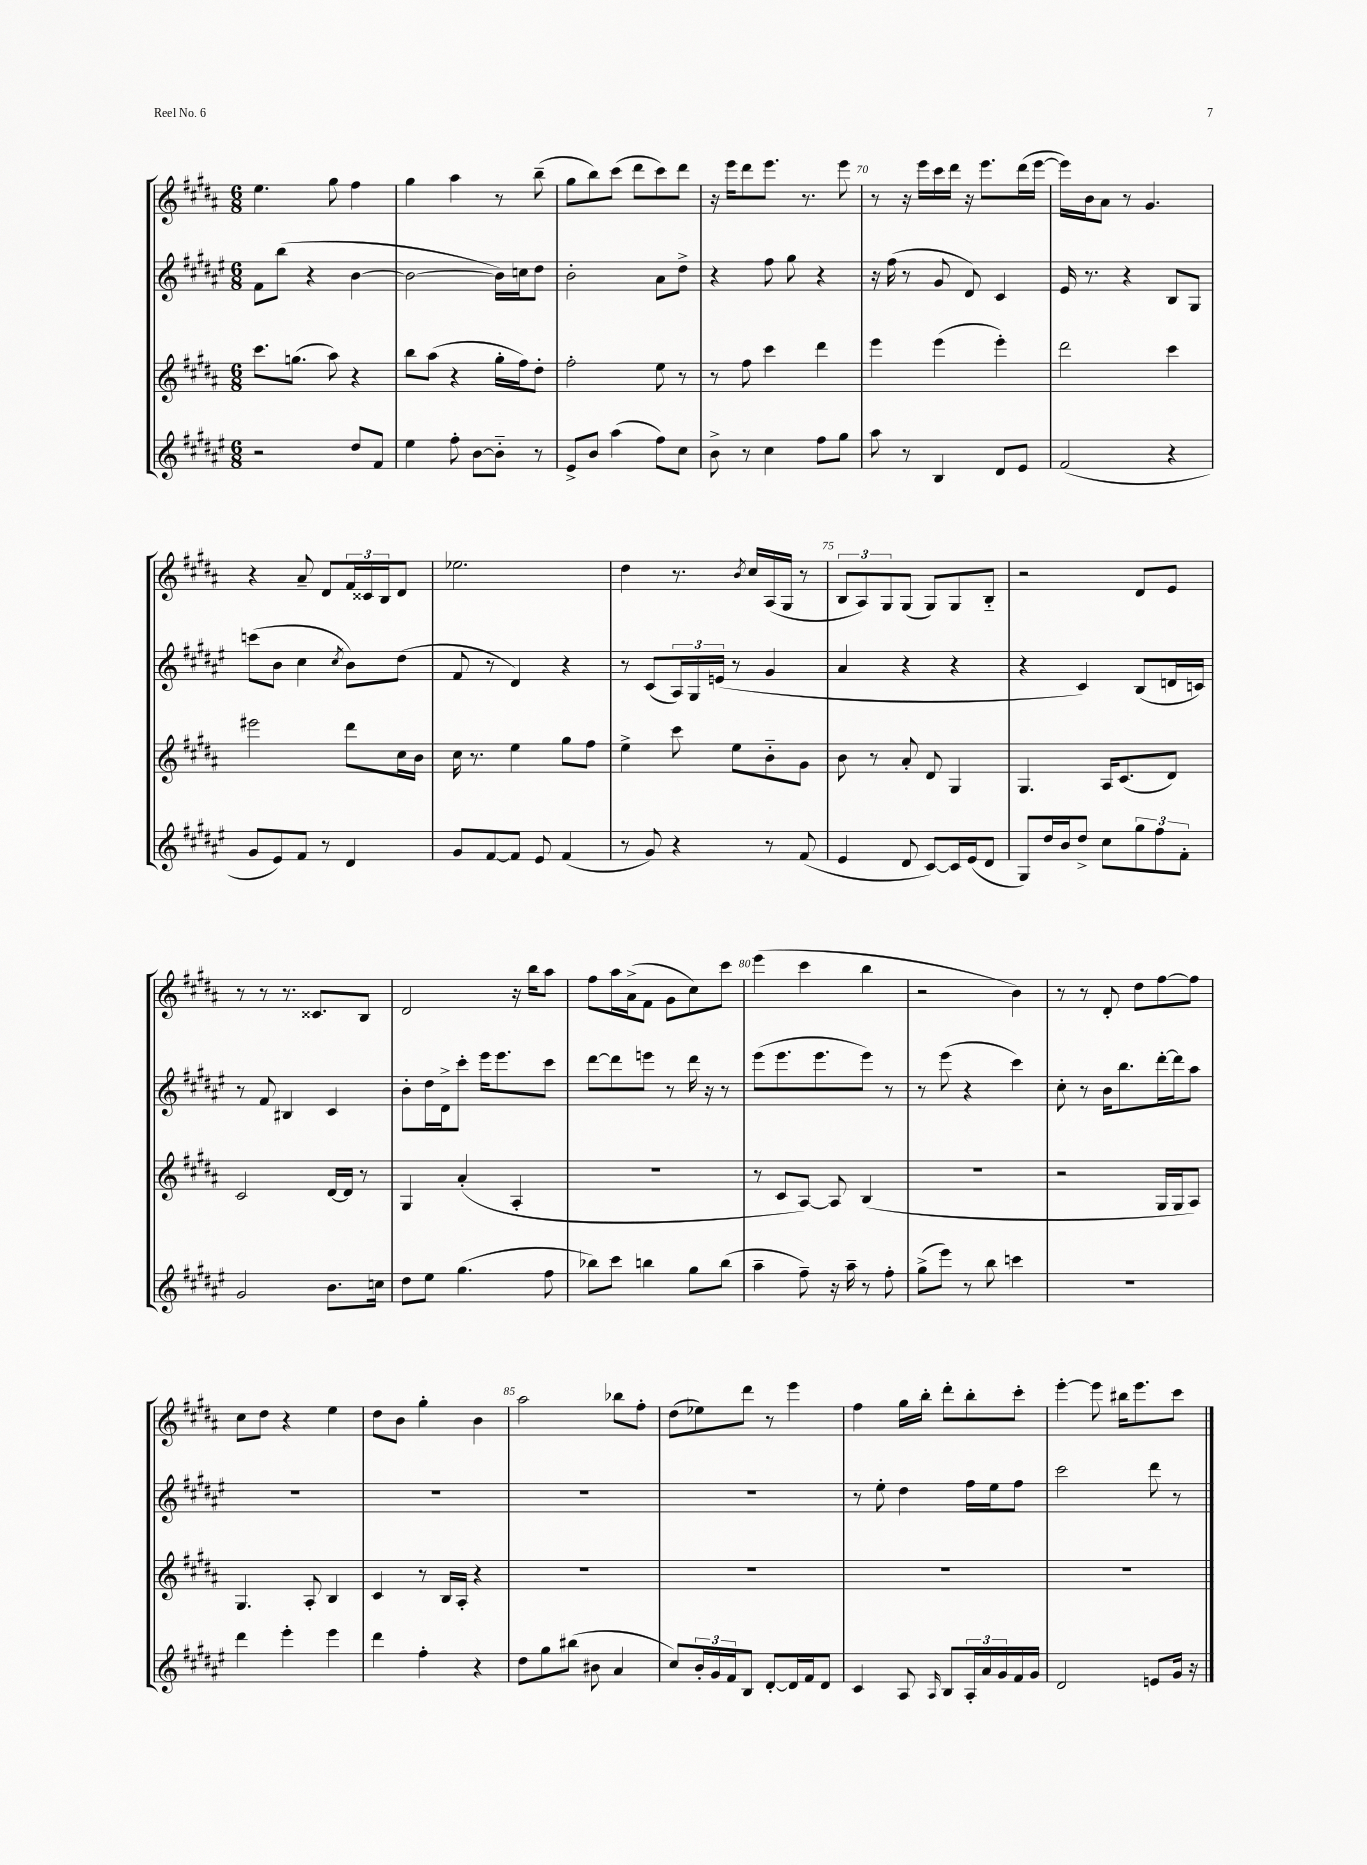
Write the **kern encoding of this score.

**kern	**kern	**kern	**kern
*staff4	*staff3	*staff2	*staff1
*clefG2	*clefG2	*clefG2	*clefG2
*k[f#c#g#d#a#e#]	*k[f#c#g#d#a#]	*k[f#c#g#d#a#e#]	*k[f#c#g#d#a#]
*M6/8	*M6/8	*M6/8	*M6/8
2r	8.ccc#	8f#	4.ee
.	.	(8bb	.
.	(8.gg	.	.
.	.	4r	.
.	8aa#)	.	8gg#
8dd#	4r	[4b	4ff#
8f#	.	.	.
=	=	=	=
4ee#	8bb	2b_	4gg#
.	(8aa#	.	.
8ff#'	4r	.	4aa#
[8b	.	.	.
8b'~]	16gg#'	16b])	8r
.	16ff#)	16cc	.
8r	8dd#'	8dd#	(8bb~
=	=	=	=
8e#^	2ff#'	2b'	8gg#
8b	.	.	8bb)
(4aa#	.	.	(8ccc#
.	.	.	8ddd#
8ff#)	8ee	8a#	8ccc#)
8cc#	8r	8dd#^	8ddd#
=	=	=	=
8b^	8r	4r	16r
.	.	.	16eee
8r	8ff#	.	8ddd#
4cc#	4ccc#	8ff#	8.eee
.	.	8gg#	.
.	.	.	8.r
8ff#	4ddd#	4r	.
8gg#	.	.	8eee
=	=	=	=
8aa#	4eee	16r	8r
.	.	(16ff#	.
8r	.	8r	16r
.	.	.	16eee
4B	(4eee	8g#	16ccc#
.	.	.	16ddd#
.	.	8d#)	16r
.	.	.	8.eee
8d#	4eee')	4c#	.
8e#	.	.	(16ddd#
.	.	.	[16eee
=	=	=	=
(2f#	2ddd#	16e#	16eee])
.	.	8.r	16b
.	.	.	8a#
.	.	4r	8r
.	.	.	4.g#
4r	4ccc#	8B	.
.	.	8G#	.
=	=	=	=
8g#	2eee#	(8ccc	4r
8e#)	.	8b	.
8f#	.	4cc#	8a#~
8r	.	.	8d#
.	.	8qcc#	.
4d#	8ddd#	8b)	24f#
.	.	.	24c##
.	.	.	24B
.	16cc#	(8dd#	8d#
.	16b	.	.
=	=	=	=
8g#	16cc#	8f#	2.ee-
.	8.r	.	.
[8f#	.	8r	.
8f#]	4ee	4d#)	.
8e#	.	.	.
(4f#	8gg#	4r	.
.	8ff#	.	.
=	=	=	=
8r	4ee^	8r	4dd#
8g#)	.	(8c#	.
4r	8ccc#	24A#)	8.r
.	.	24G#	.
.	.	(24e	.
.	8ee	8r	.
.	.	.	8qb
.	.	.	16cc#
8r	8b'~	4g#	(16A#
.	.	.	16G#
(8f#	8g#	.	8r
=	=	=	=
4e#	8b	4a#	12B
.	.	.	12A#)
.	8r	.	.
.	.	.	12G#
8d#	8a#'	4r	(8G#
[8c#)	8d#	.	8G#)
16c#]	4G#	4r	8G#
(16e#	.	.	.
8d#	.	.	8B'~
=	=	=	=
8G#)	4.G#	4r	2r
16dd#	.	.	.
16b	.	.	.
8dd#^	.	4c#)	.
8cc#	16A#	.	.
.	(8.c#	.	.
12gg#	.	(8B	8d#
12ff#	.	.	.
.	8d#)	16d	8e
12f#'	.	.	.
.	.	16c)	.
=	=	=	=
2g#	2c#	8r	8r
.	.	8f#	8r
.	.	4B#	8.r
.	.	.	8.c##
8.b	[16d#	4c#	.
.	16d#]	.	.
.	8r	.	8B
16cc	.	.	.
=	=	=	=
8dd#	4G#	8b'	2d#
8ee#	.	16dd#	.
.	.	16d#^	.
(4.gg#	(4a#'	8ccc#'	.
.	.	16eee#	.
.	.	8.eee#	.
.	4A#'	.	16r
.	.	.	16bb
8ff#	.	8ccc#	8aa#
=	=	=	=
8bb-)	2.r	[8ddd#	8ff#
8ccc#	.	8ddd#]	16aa#
.	.	.	(16a#^
4bb	.	8eee	8f#
.	.	8r	8g#
8gg#	.	16ddd#	8cc#)
.	.	16r	.
(8bb	.	8r	8ccc#
=	=	=	=
4aa#~	8r	(8eee#	(4eee
.	8c#	8.eee#	.
8ff#~)	[8A#)	.	4ccc#
.	.	8.eee#	.
16r	8A#]	.	.
16aa#~	.	.	.
8r	(4B	8eee#)	4bb
8ff#'	.	8r	.
=	=	=	=
(8gg#^	2.r	8r	2r
8eee#)	.	(8eee#	.
8r	.	4r	.
8bb	.	.	.
4ccc	.	4ccc#)	4b)
=	=	=	=
2.r	2r	8cc#'	8r
.	.	8r	8r
.	.	16b	8d#'
.	.	8.bb	.
.	.	.	8dd#
.	16G#	[16ddd#'	[8ff#
.	16G#	16ddd#]	.
.	8A#)	8aa#	8ff#]
=	=	=	=
4ddd#	4.G#	2.r	8cc#
.	.	.	8dd#
4eee#'	.	.	4r
.	8A#'	.	.
4eee#	4B	.	4ee
=	=	=	=
4ddd#	4c#	2.r	8dd#
.	.	.	8b
4ff#'	8r	.	4gg#'
.	16B	.	.
.	16A#'	.	.
4r	4r	.	4b
=	=	=	=
8dd#	2.r	2.r	2aa#
8gg#	.	.	.
(8bb#	.	.	.
8b#	.	.	.
4a#	.	.	8bb-
.	.	.	8ff#'
=	=	=	=
8cc#)	2.r	2.r	(8dd#
24b'	.	.	8ee-)
24g#	.	.	.
24f#	.	.	.
8B	.	.	8ddd#
[8d#'	.	.	8r
16d#]	.	.	4eee
16f#	.	.	.
8d#	.	.	.
=	=	=	=
4c#	2.r	8r	4ff#
.	.	8ee#'	.
8A#	.	4dd#	16gg#
.	.	.	16bb'
16qqA#	.	.	.
8B	.	.	8ddd#'
24A#'	.	16ff#	8bb'
24a#	.	.	.
.	.	16ee#	.
24g#	.	.	.
16f#	.	8ff#	8ccc#'
16g#	.	.	.
=	=	=	=
2d#	2.r	2ccc#	[4eee'
.	.	.	8eee]
.	.	.	16bb#
.	.	.	8.eee
8e	.	8ddd#	.
16g#	.	8r	8ccc#
16r	.	.	.
==	==	==	==
*-	*-	*-	*-
